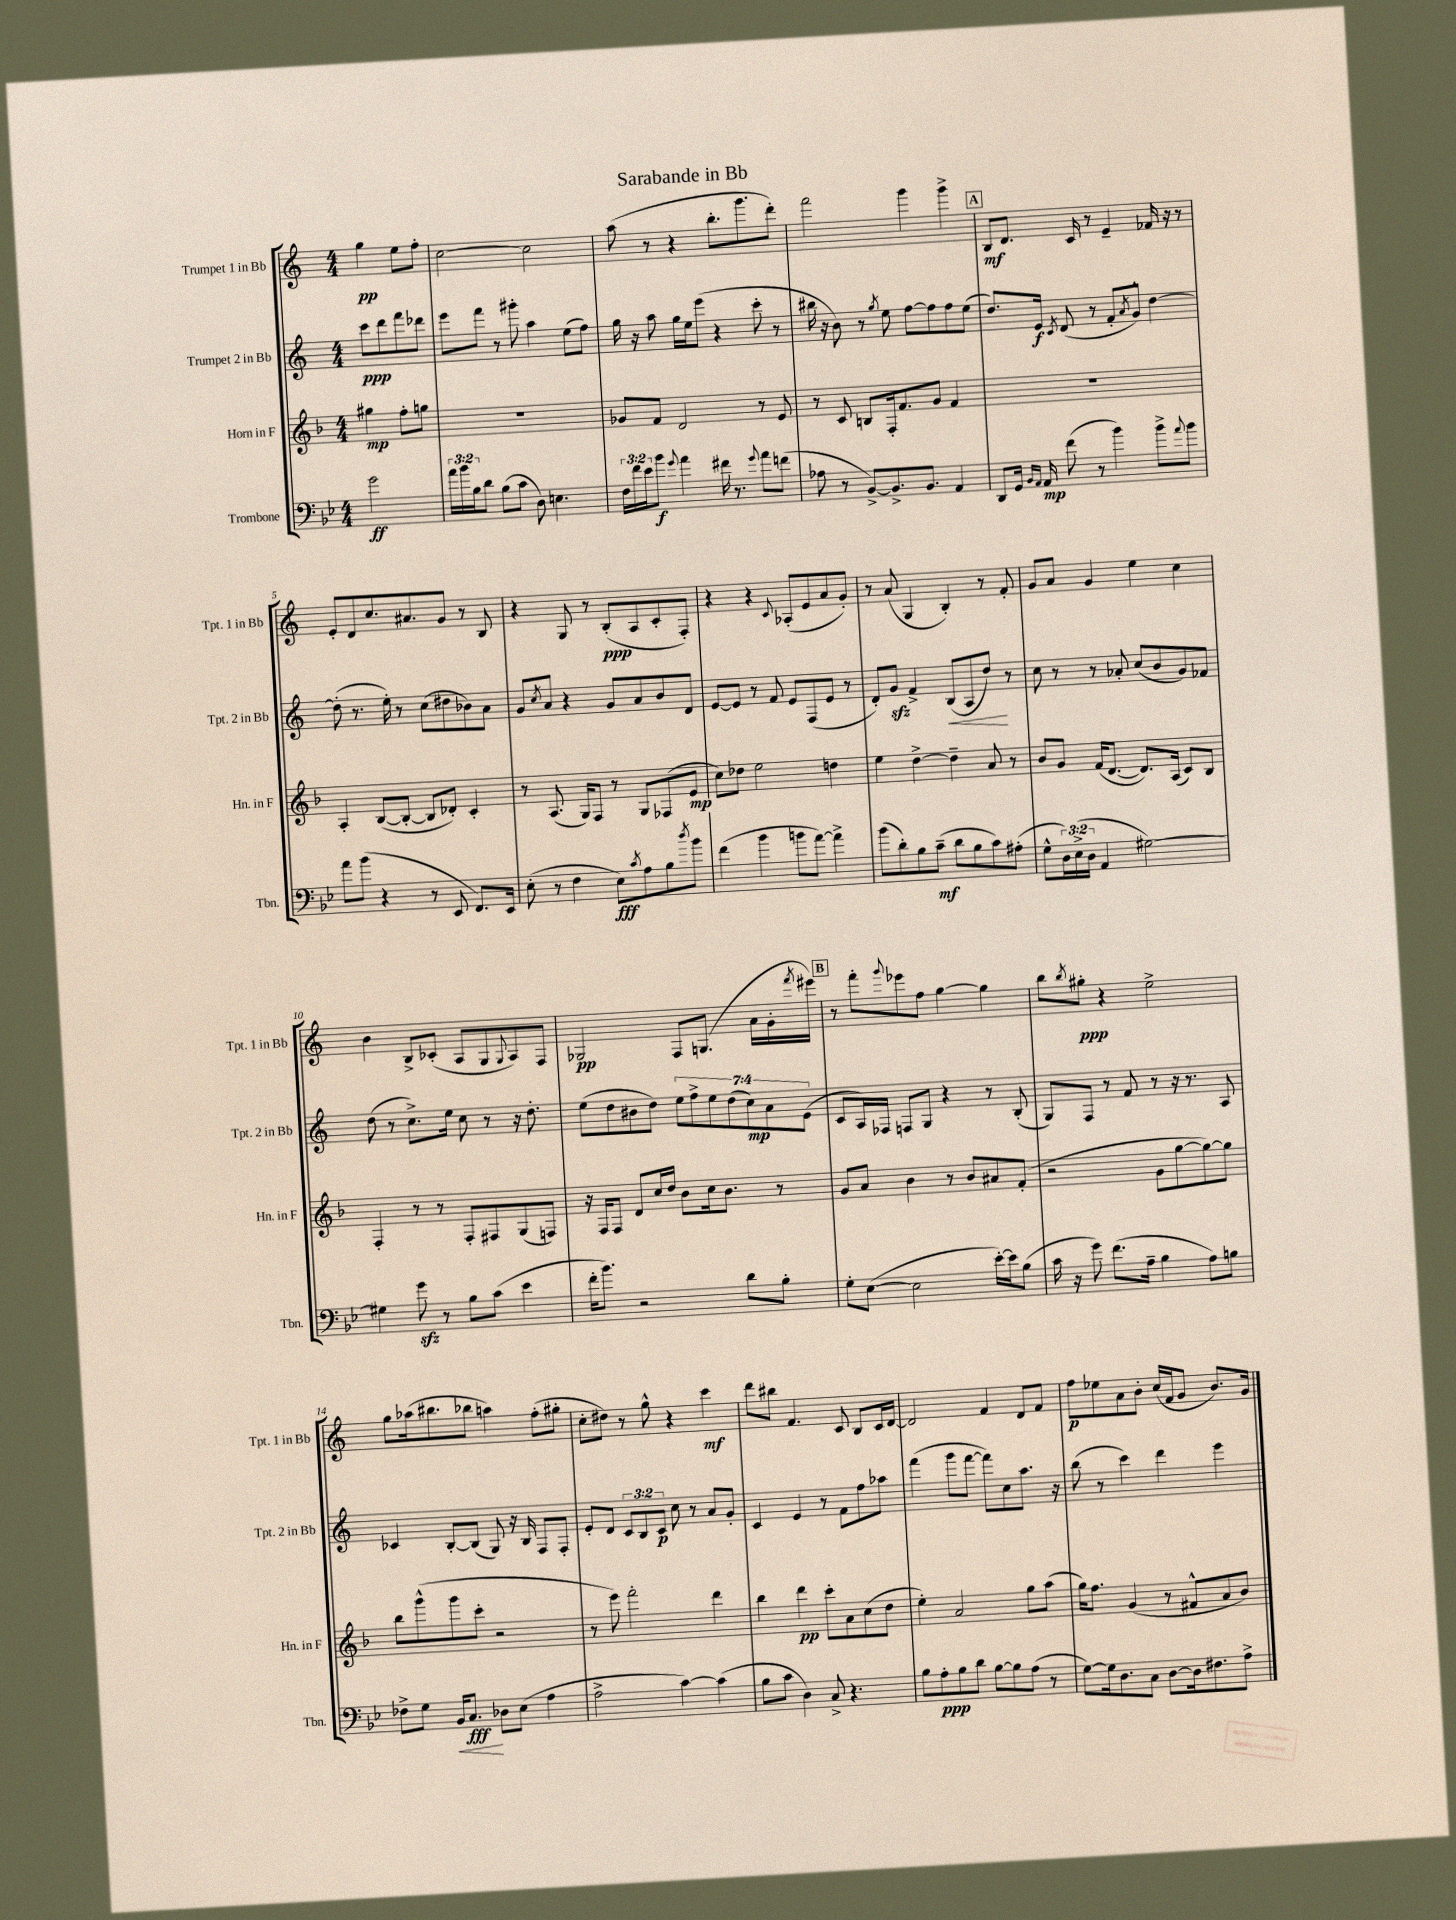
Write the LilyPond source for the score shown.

\header { title = "Sarabande in Bb" }
<<
\new StaffGroup <<
\new Staff = "s0" \with { instrumentName = "Trumpet 1 in Bb" shortInstrumentName = "Tpt. 1 in Bb" } {
    \clef treble \key c \major \numericTimeSignature \time 4/4 \partial 2
    g''4\pp e''8 f''8-. |
    c''2~ c''2 |
    a''8( r8 r4 b''8.-. g'''8. d'''8-.) |
    f'''2 g'''4 g'''4-> |
    \mark \markup { \box "A" } b8\mf d'8. c'16 r8 e'4-- fes'16 r16 r8 |
    e'8-. d'8 c''8. ais'8. g'8 r8 b8 |
    r4 g8 r8 b8-.\ppp( a8 c'8-. f8-.) |
    r4 r4 \appoggiatura { c'8 } aes8-.( e'8 a'8 g'8-.) |
    r8 a'8( g4 b4-.) r8 f'8-. |
    g'8 a'8 g'4 e''4 c''4 |
    b'4 b8-> ces'8-.( a8 g8 \appoggiatura { g8 } a8) f8 |
    ges2\pp f8 g8.( a'16 g'16-. \acciaccatura { f'''8 } eis'''16) |
    \mark \markup { \box "B" } r8 f'''8-. \appoggiatura { g'''8 } ees'''8 f''8 g''4~ g''4 |
    b''8 \acciaccatura { b''8 } gis''8-.\ppp r4 e''2-> |
    g''8 aes''16( bis''8. bes''8 a''4) f''8-.( gis''8-. |
    c''8-. dis''8) r8 g''8-^ r4 c'''4\mf |
    d'''8 bis''8 f'4. c'8 b8 c'16 d'16~ |
    d'2 f'4 d'8 f'8 |
    f''8\p ees''8 a'8 b'8-. c''16( f'16 g'8 b'8.) g'16 \bar "|." |
}
\new Staff = "s1" \with { instrumentName = "Trumpet 2 in Bb" shortInstrumentName = "Tpt. 2 in Bb" } {
    \clef treble \key c \major \numericTimeSignature \time 4/4 \override Staff.TupletNumber.text = #tuplet-number::calc-fraction-text \partial 2
    c'''8\ppp d'''8 f'''8 des'''8 |
    e'''8 f'''8 r8 gis'''8-. a''4 e''8( f''8) |
    g''16 r16 a''8 g''16 e''16 e'''8( r4 c'''8-. r8 |
    bis''16 r16 b'8) r8 \acciaccatura { g''8 } e''8 f''8~ f''8 f''8 e''8( |
    \mark \markup { \box "A" } d''8.) e'16\f \acciaccatura { c'8 } d'8( r8 f'8-. \acciaccatura { a'8 } g'8-^) d''4~ |
    d''8-.( r8. e''16-.) r8 c''8( dis''8 bes'8) a'8 |
    g'8 \acciaccatura { c''8 } a'8 r4 g'8 a'8 b'8 d'8 |
    e'8~ e'8 r8 f'8 e'8 f8( e'8 r8 |
    d'8-.) g'8\sfz f'4-> b8\<( a8 d''8\!) r8 |
    c''8 r8 r8 aes'8-. c''8( b'8 g'8) fes'8 |
    d''8( r8 c''8.->) e''16 c''8 r8 r16 d''8.-. |
    e''8( d''8 bis'8 d''8) \tuplet 7/4 { e''8 f''8-> e''8 d''8( c''8\mp) a'8 e'8( } |
    \mark \markup { \box "B" } c'8 a16) fes16 f8 g8 r4 r8 b8-.( |
    g8) f8 r8 f'8 r8 r16 r8. a8 |
    ces'4 b8~-. b8( g8) r16 b16 f8 f8-. |
    e'8-. d'8 \tuplet 3/2 { c'8 b8 c'8\p } c''8 r8 a'8 g'8-. |
    c'4 e'4 r8 f'8 f''8 aes''8 |
    f'''4( g'''8 f'''8~ f'''8) c''8 a''8. r16 |
    b''8( r8 c'''4) d'''4 e'''4 \bar "|." |
}
\new Staff = "s2" \with { instrumentName = "Horn in F" shortInstrumentName = "Hn. in F" } {
    \clef treble \key f \major \numericTimeSignature \time 4/4 \partial 2
    gis''4\mp f''8-. g''8 |
    R1 |
    ges'8 f'8 d'2 r8 e'8 |
    r8 c'8 b8 f16-. f'8. g'8 f'4 |
    \mark \markup { \box "A" } R1 |
    a4-. bes8~( bes8~-. bes8 des'8-.) c'4-. |
    r8 a8.( g16) f8 r8 g8 fes8( e'8\mp |
    c''8) des''8 e''2 d''4 |
    e''4 d''4~-> d''4-- a'8 r8 |
    bes'8 g'8 f'16( d'8.~ d'8.) a16( c'8) bes8 |
    f4-. r8 r8 f8-. fis8 g8( f8) |
    r16 f16 f8 d'8 c''16 d''16 bes'8 c''16 bes'8. r8 |
    \mark \markup { \box "B" } g'8 a'8 bes'4 r8 bes'8 ais'8 f'8-.( |
    r2 g'8 g''8~ g''8~) g''8 |
    bes''8 g'''8-^( g'''8 c'''8-. r2 |
    r8 e'''8) f'''2-. d'''4 |
    bes''4 d'''4\pp c'''8-. a'8 c''8( d''8 |
    e''4-.) a'2 g''8 a''8( |
    g''16) f''8. g'4( r8 fis'8-^ a'8 bes'8) \bar "|." |
}
\new Staff = "s3" \with { instrumentName = "Trombone" shortInstrumentName = "Tbn." } {
    \clef bass \key bes \major \numericTimeSignature \time 4/4 \override Staff.TupletNumber.text = #tuplet-number::calc-fraction-text \partial 2
    g'2\ff |
    \tuplet 3/2 { a'16 bes'16 bes16 } d'8 bes8( c'8 d8) e4. |
    \tuplet 3/2 { f16 f'16 ees'16 } bes'8\f \appoggiatura { g'8 } a'4 fis'16 r8. \appoggiatura { g'8 } a'8 f'8( |
    aes8 r8 bes,8~->) bes,8.-> bes,8. a,4 |
    \mark \markup { \box "A" } d,8 g,16 \grace { bes,16 a,16 } a,16\mp f'8( r8 bes'4) bes'8-> \appoggiatura { a'8 } bes'8 |
    a'8 bes'8( r4 r8 ees,8 f,8.) ees,16 |
    ees8-.( r8 f4 ees8\fff) \acciaccatura { c'8 } a8 bes8 \acciaccatura { d''8 } bes'8 |
    f'4( bes'4 b'8 a'8~) a'4-> |
    bes'8( d'8-.) bes8 c'8--\mf( d'8 bes8 c'8) ais8-.( |
    g8-^ \tuplet 3/2 { d16) ees16->( d16 } a,4 gis2~) |
    gis4 g'8\sfz r8 bes8 c'8( ees'4 |
    f'16-. bes'8.) r2 d'8 bes8-. |
    \mark \markup { \box "B" } g8-. ees8~( ees2 ees'16~-.) ees'16 bes8( |
    c'16 r16 g'8) f'8.( a16-- bes4 a8) b8 |
    fes8-> g8 bes,16\< c8.\fff\! des8 ees8( a4 |
    a2-> c'4~) c'4( |
    bes8 c'8 d4) c8-> r4. |
    bes8 a8-.\ppp bes8 d'8 bes8~ bes8 a8( r8 |
    g8~) g16 d8. c8 d8~ d16 fis8. a8-> \bar "|." |
}
>>
>>
